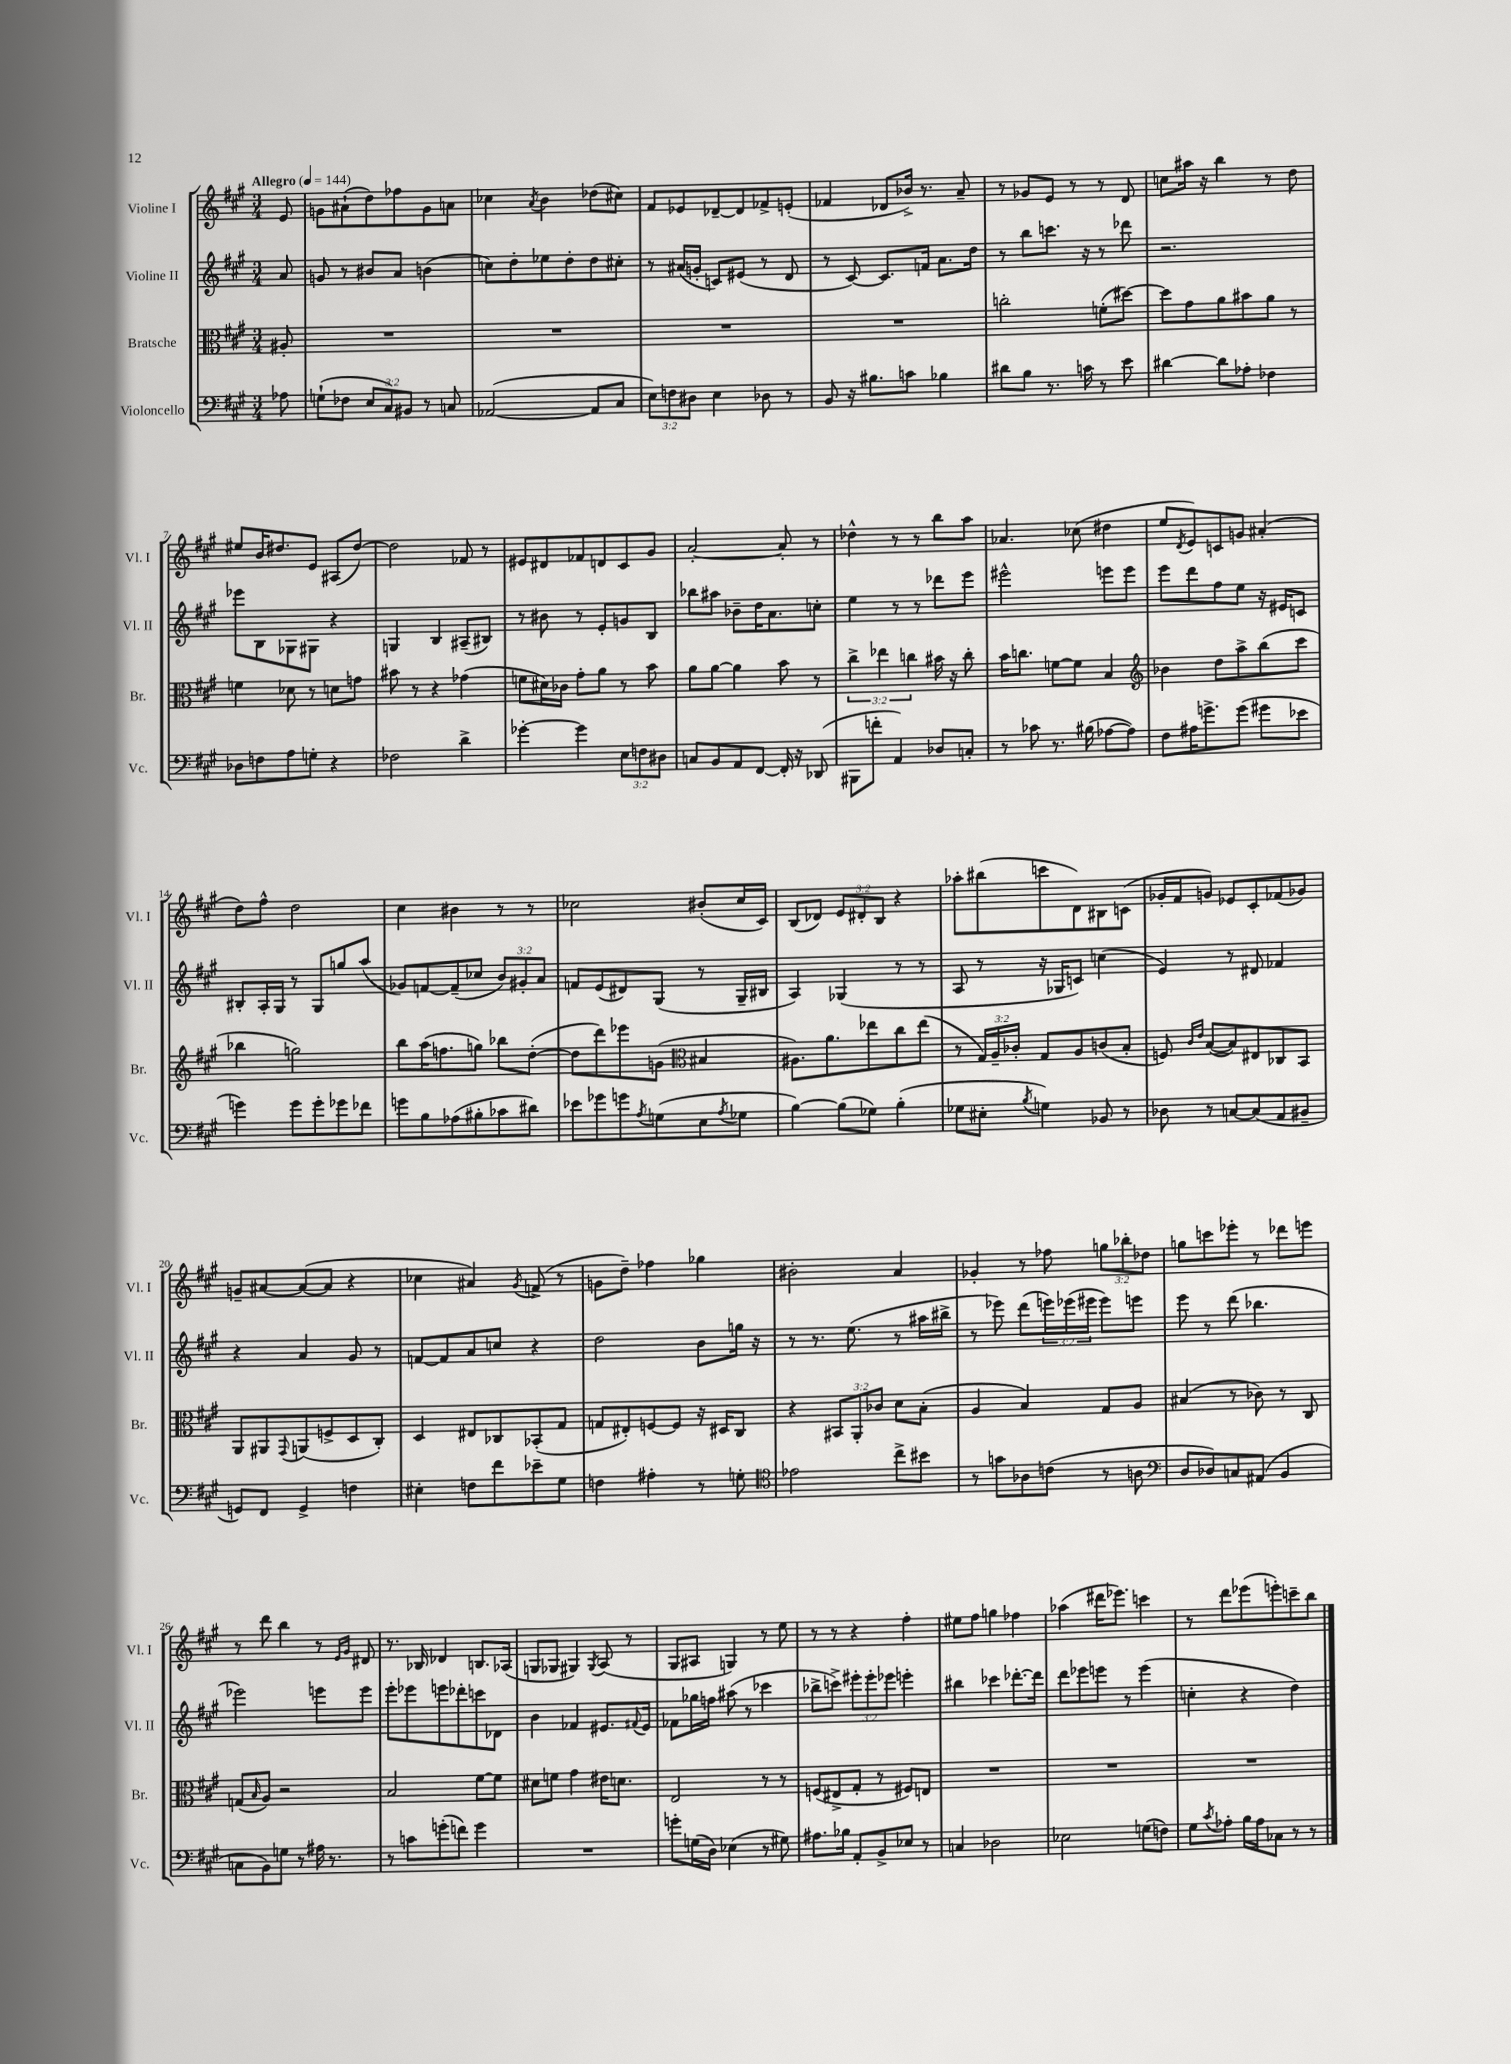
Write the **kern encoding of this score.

**kern	**kern	**kern	**kern
*part4	*part3	*part2	*part1
*staff4	*staff3	*staff2	*staff1
*I"Violoncello	*I"Bratsche	*I"Violine II	*I"Violine I
*I'Vc.	*I'Br.	*I'Vl. II	*I'Vl. I
*clefF4	*clefC3	*clefG2	*clefG2
*k[f#c#g#]	*k[f#c#g#]	*k[f#c#g#]	*k[f#c#g#]
*M3/4	*M3/4	*M3/4	*M3/4
*MM144	*MM144	*MM144	*MM144
=	=	=	=
!	!	!	!LO:TX:a:B:t=Allegro
8A-X\	8A#X'/	8a/	8e/
=1	=1	=1	=1
(8Gn`\L	2.r	8gn/	8gn\L
8F-X\J	.	8r	(8a#X`\
12E/L	.	8b#X/L	8dd\)
12C#/)	.	.	.
.	.	8a/J	8ff-X\
12BB#X/J	.	.	.
8r	.	(4bn\	8g\
8Cn/	.	.	8an\J
=2	=2	=2	=2
([2AA-X/	2.r	8ccn\L)	4cc-X\
.	.	8dd'\	.
.	.	.	8qa/
.	.	8ee-X\	4b\
.	.	8dd'\	.
8AA-/L]	.	8dd\	(8dd-X\L
8C#/J	.	8cc#X'\J	8cc#X\J)
=3	=3	=3	=3
12E\L)	2.r	8r	8f#/L
12Fn\	.	.	.
.	.	(16a#X/LL	8e-X/
12D#X\J	.	.	.
.	.	16gn'/JJ	.
4E\	.	8cn/L)	[8d-X~/
.	.	(8e#X/J	8d-/]
8D-X\	.	8r	8f-X^/
8r	.	8d/	(8en'/J
=4	=4	=4	=4
8BB/	2.r	8r	4f-X/
16r	.	[8c#/)	.
8.B#X\L	.	.	.
.	.	8.c#/L]	8d-X/L
8cn\J	.	.	16b-X^/Jk)
.	.	16fn/Jk	8.r
4B-X\	.	8.a\L	.
.	.	.	8a~/
.	.	16dd\Jk	.
=5	=5	=5	=5
8d#X\L	2ccn'\	8r	8r
8B\J	.	8bb\L	8g-X/L
8.r	.	8.cccn\J	8e/J
.	.	.	8r
16cn\	.	16r	.
8r	(8fn'\L	8r	8r
8e\	[8dd#X\J)	8ddd-X\	8d/
=6	=6	=6	=6
[4d#X\	8dd#\L]	2.r	8ccn\L
.	8g#\	.	16aa#X\Jk
.	.	.	16r
8d#\L]	8a\	.	4bb\
8A-X'\J	8b#X\	.	.
4F-X\	8a\J	.	8r
.	8r	.	8dd\
!!LO:LB:g=z
=7	=7	=7	=7
8D-X\L	4fn\	8eee-X\L	8ee#X/L
8Fn\	.	8B\	16b/K
.	.	.	8.dd#X/
8A\	8d-X\	8G-X\	.
8Gn'\J	8r	8G#X\J	8e/J
4r	8dn\L	4r	(8A#X/L
.	8gn\J	.	[8dd#/J)
=8	=8	=8	=8
2F-X\	8b#X\	4Gn/	2dd#\]
.	8r	.	.
.	4r	4B/	.
4d^\	(4g-X\	(8A#X~/L	8f-X/
.	.	8B#X/J)	8r
=9	=9	=9	=9
[4g-X'\	8fn\L	8r	8e#X/L
.	16d#X\L)	8b#X\	8d#X/
.	16c-X\JJ	.	.
4g-\]	8g#'\L	8r	8f-X/
.	8a\J	8e'/L	8dn/
12E\L	8r	8gn/	8c#/
12Fn\	.	.	.
.	8b\	8B/J	8g#/J
12D#X\J	.	.	.
=10	=10	=10	=10
8Cn/L	8a\L	8bb-X\L	[2a'/
8BB/	[8a\J	8aa#X\J	.
8AA/	4a\]	8b-X~\L	.
[8FF#/J	.	16dd\K	.
.	.	8.a\	.
16FF#'/]	8b\	.	8a'/]
16r	.	.	.
(8DD-X/	8r	8ccn'\J	8r
=11	=11	=11	=11
8BBB#X\L	6cc#^\	4ee\	4dd-X^^\
8fn'\J	.	.	.
.	6ee-X\	.	.
4AA/)	.	8r	8r
.	6ccn\	.	.
.	.	8r	8r
8D-X/L	16b#X\	8ddd-X\L	8bb\L
.	16r	.	.
8Cn'/J	8cc'\	8eee\J	8aa\J
=12	=12	=12	=12
8r	16b\KL	2eee#X^^\	4.a-X/
.	8.ccn\J	.	.
8c-X\	.	.	.
8.r	[8fn\L	.	.
.	8f\J]	.	(8cc-X\
(16B#X\	.	.	.
[8A-X\L	4B/	8eeen\L	4dd#X\
8A-\J])	.	8eee\J	.
=13	=13	=13	=13
*	*clefG2	*	*
8F#\L	4b-X\	8eee\L	8ee/L
.	.	.	8qd/
16A#X\K	.	8ddd\	8e/)
8.gn^\	.	.	.
.	8dd\L	8ff#\	8cn/
(8g\J	8aa^\	8ee\J	8gn/J
8g#X\L	(8bb\	16r	(4a#X'/
.	.	16e#X/KL	.
8e-X\J	8ccc#\J	8cn/J	.
!!LO:LB:g=z
=14	=14	=14	=14
4gn\)	4bb-X\	8B#X'/L	8dd\L)
.	.	16A'/L	8ff#^^\J
.	.	16G#/JJ	.
8g\L	2ggn\)	8r	2dd\
8g'\	.	8G#/L	.
8g-X\	.	8ggn/	.
8f-X\J	.	(8aa/J	.
=15	=15	=15	=15
8gn\L	8bb\L	8g-X/L)	4cc#\
8B\	(16aa\K	[8fn/	.
.	8.ffn\	.	.
(8A-X\	.	(8f~/]	4b#X\
8B#X'\	8ggn\J)	8cc-X/J	.
8c-X\	8bb-X\L	12b/L)	8r
.	.	12g#X'/	.
8d#X\J)	([8dd'\J	.	8r
.	.	12a/J	.
=16	=16	=16	=16
8e-X\L	8dd\L]	8fn/L	2cc-X\
8g-X\	8ddd\)	(8e/	.
8gn\	8eee-X\	8d#X/)	.
8qA/	.	.	.
(8Gn\	(8gn\J	(8G#/J	.
*	*clefC3	*	*
8E\	4B#X/	8r	(8b#X'/L
8qA/	.	.	.
8G-X\J	.	16G#~/LL	16cc-/L
.	.	16B#X/JJ	16c#/JJ)
=17	=17	=17	=17
[4B\)	8.A#X\L)	4A/)	(8B/L
.	.	.	8d-X/J)
.	8.a\	.	.
(8B\L]	.	(4G-X/	12e/L
.	.	.	12d#X'/
8G-X\J)	8ee-X\	.	.
.	.	.	12B/J
(4B'\	8cc#\	8r	4r
.	(8ee-\J	8r	.
=18	=18	=18	=18
8G-X\L	8r	8A/	8aa-X'\L
8E#X'\J	24G#/LL)	8r	(8bb#X\
.	24A~/	.	.
.	24c-X'/JJ	.	.
8qB/	.	.	.
4Gn\)	8G#/L	16r	8cccn\
.	.	16G-X/KL	.
.	8A/	8cn/J)	8d\)
8BB-X/	(8cn/	(4ccn\	8B#X\
8r	8B'/J	.	(8cn\J
=19	=19	=19	=19
8D-X\	8Fn/)	4e/)	16g-X'/LL
.	.	.	16f#/J
.	16qqc#/LL	.	.
.	16qqe/JJ	.	.
8r	([8B/L	.	8gn/J)
[8Cn/L	8B/])	8r	8e-X/L
(8C/]	8E#X/	8d#X/	8c#'/
8AA/	8C-X/	4f-X/	(8f-X/
8BB#X~/J	8BB/J	.	8g-X/J)
!!LO:LB:g=z
=20	=20	=20	=20
8GGn/L)	8AA/L	4r	8gn~/L
8FF#/J	8AA#X/	.	[8a#X/
.	8qqGG#/	.	.
4GG^/	(8AAn/	4a/	(8a#/_
.	8Fn^/	.	8a#/J]
4Fn\	8D/	8g#/	4r
.	8C#'/J)	8r	.
=21	=21	=21	=21
4E#X'\	4D/	[8fn/L	4cc-X\
.	.	8f/]	.
8Fn\L	8E#X/L	8a/	4a#X/)
8f#\	8C-X/	8ccn/J	.
.	.	.	8qg#/
8e-X~\	(8BB-X'/	4r	(8fn^/
8G#\J	8G#/J	.	8r
=22	=22	=22	=22
4Fn\	8Gn/L	2dd\	8gn\L
.	8E#X'/)	.	8dd~\J)
4A#X'\	[8Fn/	.	4ff-X\
.	8F/J]	.	.
8r	16r	8b\L	4gg-X\
.	16D#X/KL	.	.
8Gn'\	8C#/J	16ggn\Jk	.
.	.	16r	.
=23	=23	=23	=23
*clefC4	*	*	*
2e-X\	4r	8r	2b#X'\
.	.	8.r	.
.	12BB#X/L	.	.
.	.	(8.ee\	.
.	12AA'/	.	.
.	12c-X/J	.	.
8cc#^\L	8d\L	8r	4a/
8b#X\J	(8B'\J	16aa#X\LL	.
.	.	16bb#X^\JJ	.
=24	=24	=24	=24
8r	4A/	8r	4g-X'/
8gn\L	.	8eee-X\)	.
8A-X\	4B/)	(8ddd\L	8r
(8cn\J	.	24eeen\L)	8ff-X\
.	.	(24eee-X\	.
.	.	24eee#X\JJ	.
8r	8G#/L	8eee#\L)	12ggn\L
.	.	.	12bb-X'\
8An\	8A/J	8eeen\J	.
.	.	.	12dd-X\J
=25	=25	=25	=25
*clefF4	*	*	*
8D/L	(4B#X/	8eee\	8ggn\L
8D-X/)	.	8r	8cccn\
8Cn/	8r	(8ddd\	8eee-X'\J
(8AA#X/J	8c-X\)	4.bb-X\	8r
4BB/	8r	.	8ddd-X\L
.	8C#/	.	8eeen\J
!!LO:LB:g=z
=26	=26	=26	=26
8Cn\L	(8Gn/L	2eee-X\)	8r
.	16qqB/	.	.
8BB\)	8A/J)	.	8ddd\
8Gn\J	2r	.	4bb\
8r	.	.	.
16A#X\	.	8eeen\L	8r
8.r	.	.	.
.	.	.	16qqe/LL
.	.	.	16qqg#/JJ
.	.	8eee\J	8d#X/
=27	=27	=27	=27
8r	2B/	8eee'\L	8.r
8cn\L	.	8eee-X\	.
.	.	.	16B-X/
(8gn'\	.	8eeen\	4d-X/
8fn\J)	.	8ddd-X'\	.
4g\	[8f#\L	8cccn\	8.Bn/L
.	8f#\J]	8d-X\J	.
.	.	.	(16A-X/Jk
=28	=28	=28	=28
2.r	8d#X\L	4b\	8Gn/L
.	8fn\J	.	8G-X/J
.	4g#\	4f-X/	4G#X/)
.	.	.	8qG#/
.	16e#X\KL	8.e#X/L	(8A/
.	8.dn\J	.	.
.	.	.	8r
.	.	8qqf#X/	.
.	.	16e#/Jk	.
=29	=29	=29	=29
8gn'\L	2E/	8f-X\L	8G#/L
(16Gn\L	.	16gg-X\L	8A#X/J
16D\JJ)	.	16ffn\JJ	.
(4E-X\	.	(8aa#X\	4Gn/)
.	.	8r	.
8r	8r	4ccc-X\	8r
8G#X\)	8r	.	8ee\
=30	=30	=30	=30
8.A#X\L	(8Fn/L	8bb-X^\L	8r
.	8E#X^/	8cccn^\J)	8r
16B-X\Jk	.	.	.
8AA'/L	8G#'/J	12eee#X'\L	4r
.	.	12eee#'\	.
8BB^/	8r	.	.
.	.	12eee-X\J	.
8E-X/J	8F#X/L)	4eeen'\	4ff#'\
8r	8En/J	.	.
=31	=31	=31	=31
4Cn/	2.r	4bb#X\	8ee#X\L
.	.	.	8ff#\J
2D-X\	.	4ccc-X\	4ggn\
.	.	[8.ddd-X'\L	4ff-X\
.	.	16ddd-\Jk]	.
=32	=32	=32	=32
2E-X\	2.r	8ddd\L	(4aa-X\
.	.	8eee-X\	.
.	.	8eeen\J	16ddd#X\KL
.	.	.	8.eee-X\J)
.	.	8r	.
(8Gn\L	.	(4eee\	4cccn\
8Fn\J)	.	.	.
=33	=33	=33	=33
8G#\L	2.r	4ccn'\	8r
8qc#/	.	.	.
8A-X'\J	.	.	8ddd\L
16B\LL	.	4r	(8eee-X\
16A-\J	.	.	.
8C-X\J	.	.	8eeen'\)
8r	.	4dd\)	8cccn~\
8r	.	.	8bb\J
==	==	==	==
*-	*-	*-	*-
